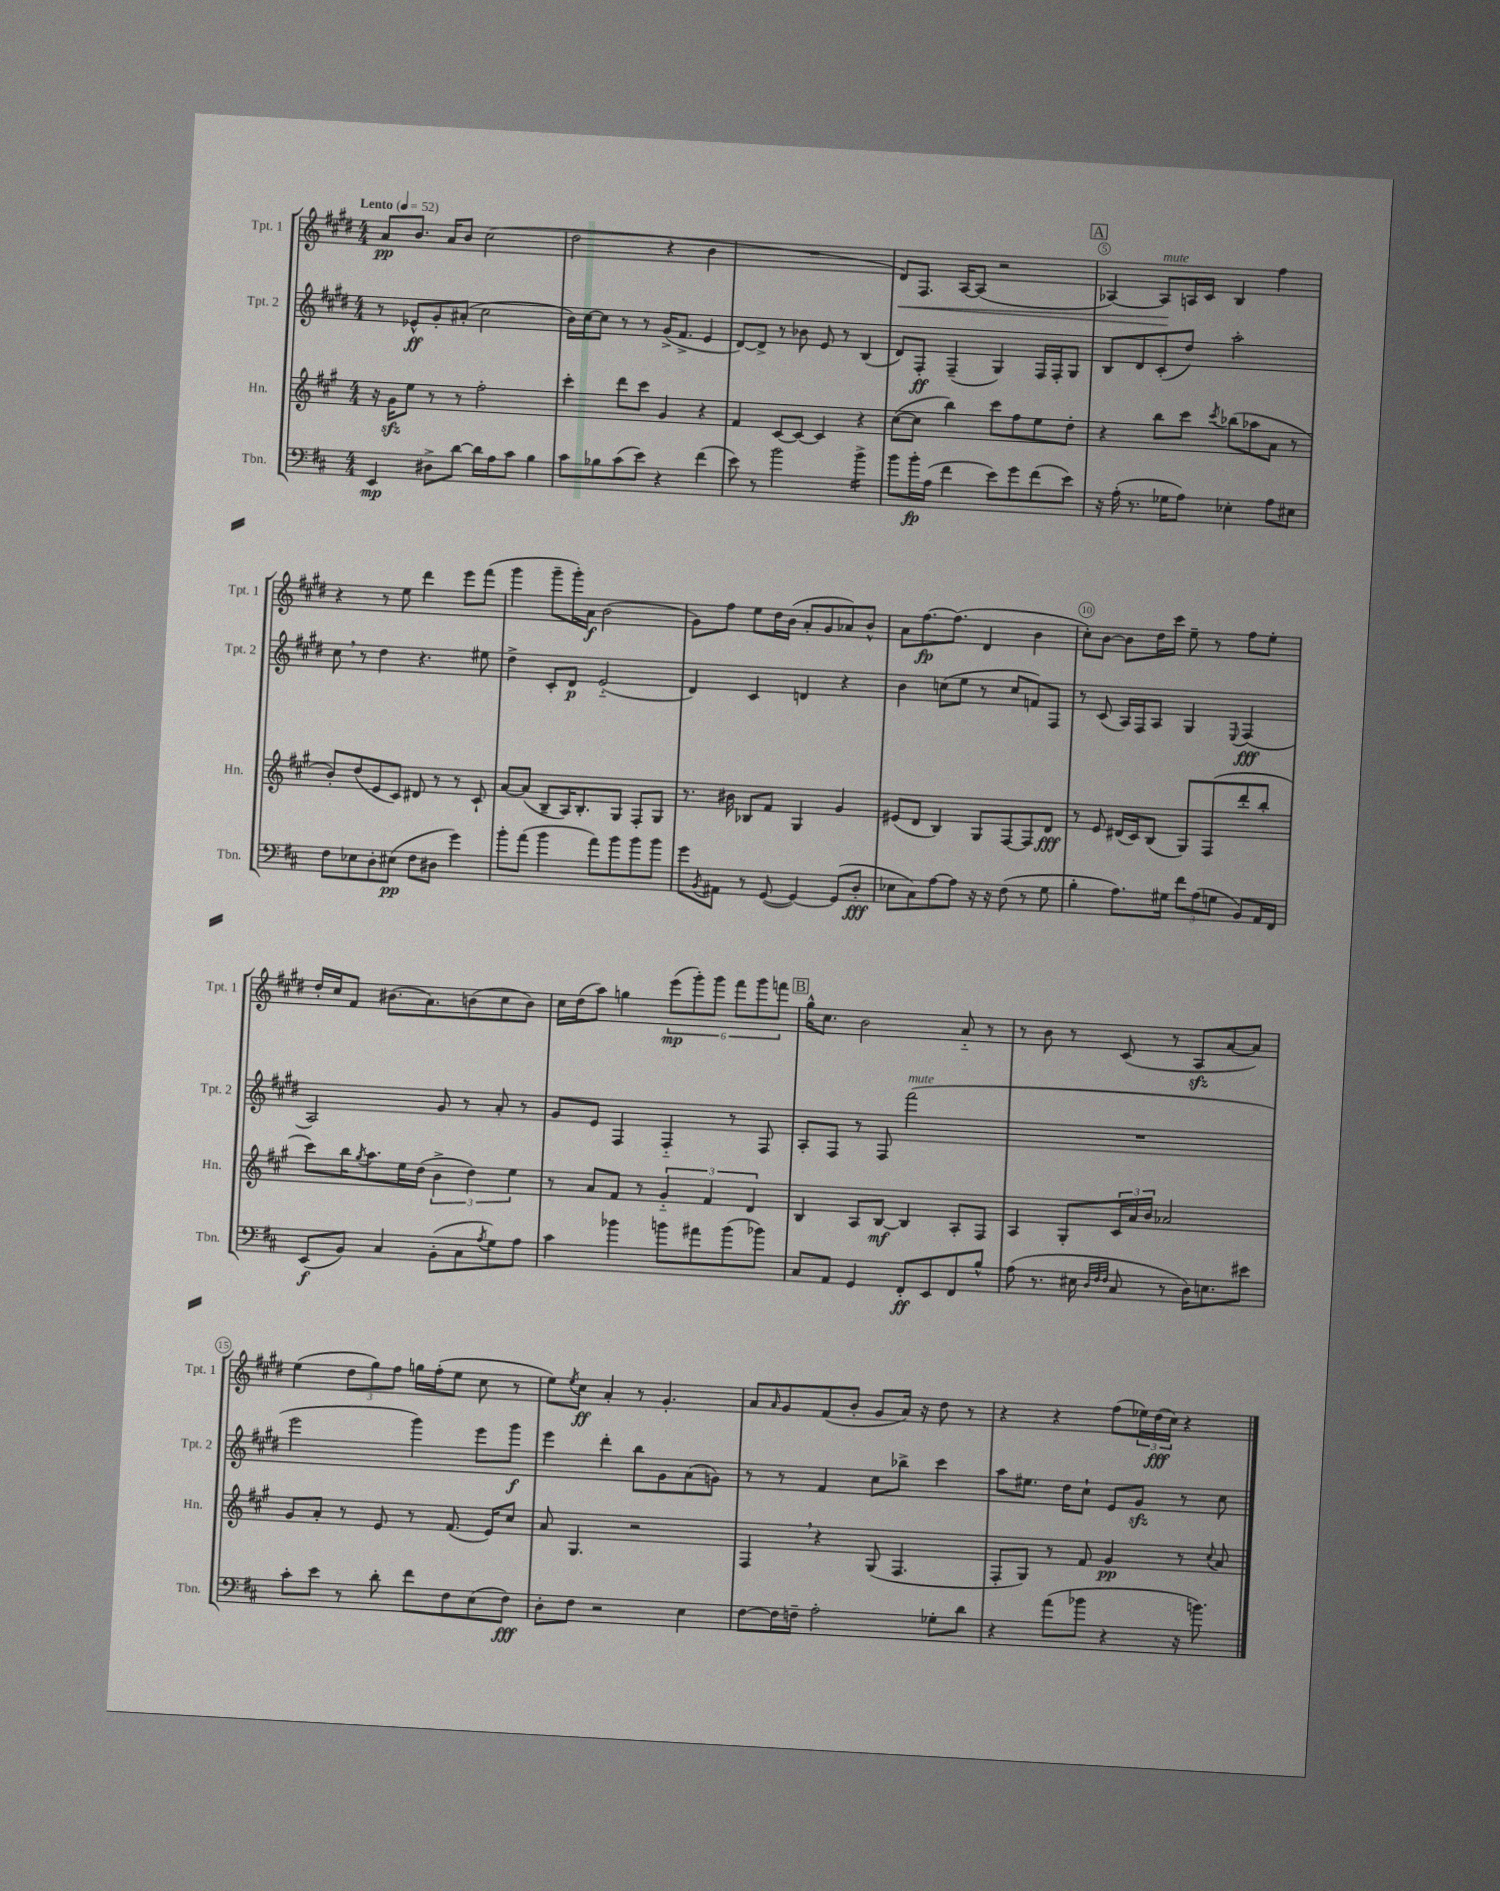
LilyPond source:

<<
\new StaffGroup <<
\new Staff = "s0" \with { instrumentName = "Tpt. 1" shortInstrumentName = "Tpt. 1" } {
    \clef treble \key e \major \numericTimeSignature \time 4/4 \tempo "Lento" 4 = 52
    a'8\pp b'8. a'16 b'8 cis''2( |
    dis''2 r4 b'4 |
    R1 |
    dis'8\<) fis8. a16~ a8( r2 |
    \mark \markup { \box "A" } aes4~) aes8\!^\markup { \italic "mute" } a16 cis'16 b4 fis''4 |
    r4 r8 e''8 dis'''4 e'''8 fis'''8( |
    gis'''4 gis'''8-- gis'''16-.) a'16\f b'2( |
    gis'8) fis''8 e''8 dis''16 b'16( a'8-. gis'8 aes'8) b'8-^ |
    a'8 fis''8.~\fp fis''8.( dis'4 b'4 |
    cis''8-.) b'8~ b'8 dis''16 cis'''16 e''8-- r8 fis''8 e''8-. |
    dis''16-. cis''16 fis'8 bis'8.( a'8.) b'8( cis''8 b'8) |
    cis''16 dis''16( a''8) g''4 \tuplet 6/4 { e'''8\mp( gis'''8-.) gis'''8 fis'''8 gis'''8 f'''8 } |
    \mark \markup { \box "B" } gis''16-^ cis''8. b'2 a'8-_ r8 |
    r8 b'8 r8 cis'8( r8 a8\sfz a'8~ a'8) |
    e''4( \tuplet 3/2 { dis''8 gis''8) fis''8 } g''16 fis''16-.( e''8 cis''8 r8 |
    e''8) \acciaccatura { e''8 } cis''8\ff a'4-. r8 gis'4.-. |
    a'8 \grace { a'16 } gis'8 fis'8( b'8-. gis'8 a'16) r16 dis''8 r8 |
    r4 r4 fis''8( \tuplet 3/2 { ees''16) dis''16\fff( cis''16) } r4 \bar "|." |
}
\new Staff = "s1" \with { instrumentName = "Tpt. 2" shortInstrumentName = "Tpt. 2" } {
    \clef treble \key e \major \numericTimeSignature \time 4/4
    r8 ees'8-^\ff gis'8-. ais'8-.( cis''2 |
    b'16) cis''16~ cis''8 r8 r8 gis'16->( fis'8.-> e'4 |
    dis'8~) dis'8-> r8 bes'8 e'8 r8 b4( |
    dis'8) fis8-.\ff fis4--( gis4) fis16 fis16-. gis8 |
    \mark \markup { \box "A" } b8 dis'8 cis'8-.( dis''8) a''2-. |
    cis''8 \breathe r8 dis''4 r4. eis''8 |
    dis''4-> cis'8-. dis'8\p e'2-_( |
    dis'4) cis'4 d'4 r4 |
    b'4 c''8( e''8 r8 c''8 f'8) fis8 |
    r8 cis'8( a16) fis16 a8 gis4 \appoggiatura { e8 } fis4\fff( |
    a2) gis'8 r8 a'8-. r8 |
    gis'8 e'8 fis4 fis4-_ r8 fis8 |
    \mark \markup { \box "B" } a8-. fis8 r8 fis8 fis'''2^\markup { \italic "mute" }( |
    R1 |
    e'''2 gis'''4) e'''8 gis'''8\f |
    e'''4 dis'''4-. b''8 gis'8 a'8( g'8) |
    r8 r8 fis'4 cis''8 bes''8-> cis'''4 |
    a''8 eis''8. dis''16 cis''8-! e'8 gis'8\sfz r8 cis''8 \bar "|." |
}
\new Staff = "s2" \with { instrumentName = "Hn." shortInstrumentName = "Hn." } {
    \clef treble \key a \major \numericTimeSignature \time 4/4
    r16 gis'16\sfz e''8 r8 r8 fis''2-. |
    cis'''4-. d'''8 cis'''8 gis'4 r4 |
    fis'4 cis'8~ cis'8~ cis'4 r4 |
    cis''8~( cis''8 b''4) cis'''8 fis''8 e''8 d''8-. |
    \mark \markup { \box "A" } r4 b''8 cis'''8 \acciaccatura { cis'''8 } bes''8( aes''8 a'8 r8 |
    b'8-.) d''8( e'8 cis'8) dis'8 r8 r8 cis'8-! |
    a'8~ a'8( b8-- a16) b8.-. gis8 fis8-. gis8 |
    r8. bis'16 bes8 fis'8 gis4 gis'4 |
    eis'8( d'8 b4) gis8 fis8~ fis8 d'8\fff |
    r8 e'8 dis'16( cis'16) b8( gis8) fis8( d'''8-. b''8-. |
    cis'''8) b''16 \acciaccatura { gis''8 } a''8. e''16 d''16( \tuplet 3/2 { b'4-> d''4) e''4 } |
    r8 a'8 fis'8 r8 \tuplet 3/2 { gis'4-_ fis'4 d'4 } |
    \mark \markup { \box "B" } b4 a8 b8~\mf b4 a8-. fis8 |
    a4 gis8-. \tuplet 3/2 { cis'16 a'16 b'16 } aes'2 |
    gis'8 a'8-. r8 e'8 r8 fis'8.( e'16) cis''8 |
    a'8 gis4. r2 |
    fis4 \breathe r4 gis8( fis4. |
    fis8-. gis8) r8 fis'8 gis'4\pp r8 \appoggiatura { cis''8 } a'8 \bar "|." |
}
\new Staff = "s3" \with { instrumentName = "Tbn." shortInstrumentName = "Tbn." } {
    \clef bass \key d \major \numericTimeSignature \time 4/4
    e,4\mp dis8-> d'8~ d'16 a16 cis'8 b4 |
    cis'8 bes8 cis'8( e'8) r4 fis'4( |
    e'8) r8 b'2 b'4:16-> |
    b'8 b'16-.\fp a16( fis'4 e'8) g'8 fis'8( e'8) |
    \mark \markup { \box "A" } r16 a16-.( r8. ges16 a8) ees4-. a8 eis8 |
    fis8 ees8 d8-. eis8\pp( fis8 dis8 g'4) |
    b'8-. a'8( b'4 a'8) b'8 b'8 b'8 |
    g'8 \acciaccatura { b,8 } ais,8 r8 g,8~( g,4~) g,8( d8-.\fff |
    ees8 cis8) a8~ a8 r16 r16 fis8( r8 g8 |
    b4-. a8.) gis16 \tuplet 3/2 { fis'8 a8( g8 } b,8) a,16 fis,16 |
    e,8\f( b,8) cis4 b,8-.( cis8 \acciaccatura { a8 } g8) a8 |
    cis'4 bes'4 b'8 ais'8 b'8( bes'8) |
    \mark \markup { \box "B" } cis8 a,8 g,4 fis,8-.\ff e,8 fis,8 b8-^ |
    a8( r8. eis16 \grace { d32 fis32 fis32 } cis8 r8 d16) e8. eis'8 |
    cis'8-. e'8 r8 d'8-. fis'8 fis8 e8( fis8\fff) |
    d8-. fis8 r2 e4 |
    fis8~ fis16 f16-- a2-. ges8-. d'8 |
    r4 a'8( bes'8 r4 r16 b'8.) \bar "|." |
}
>>
>>
